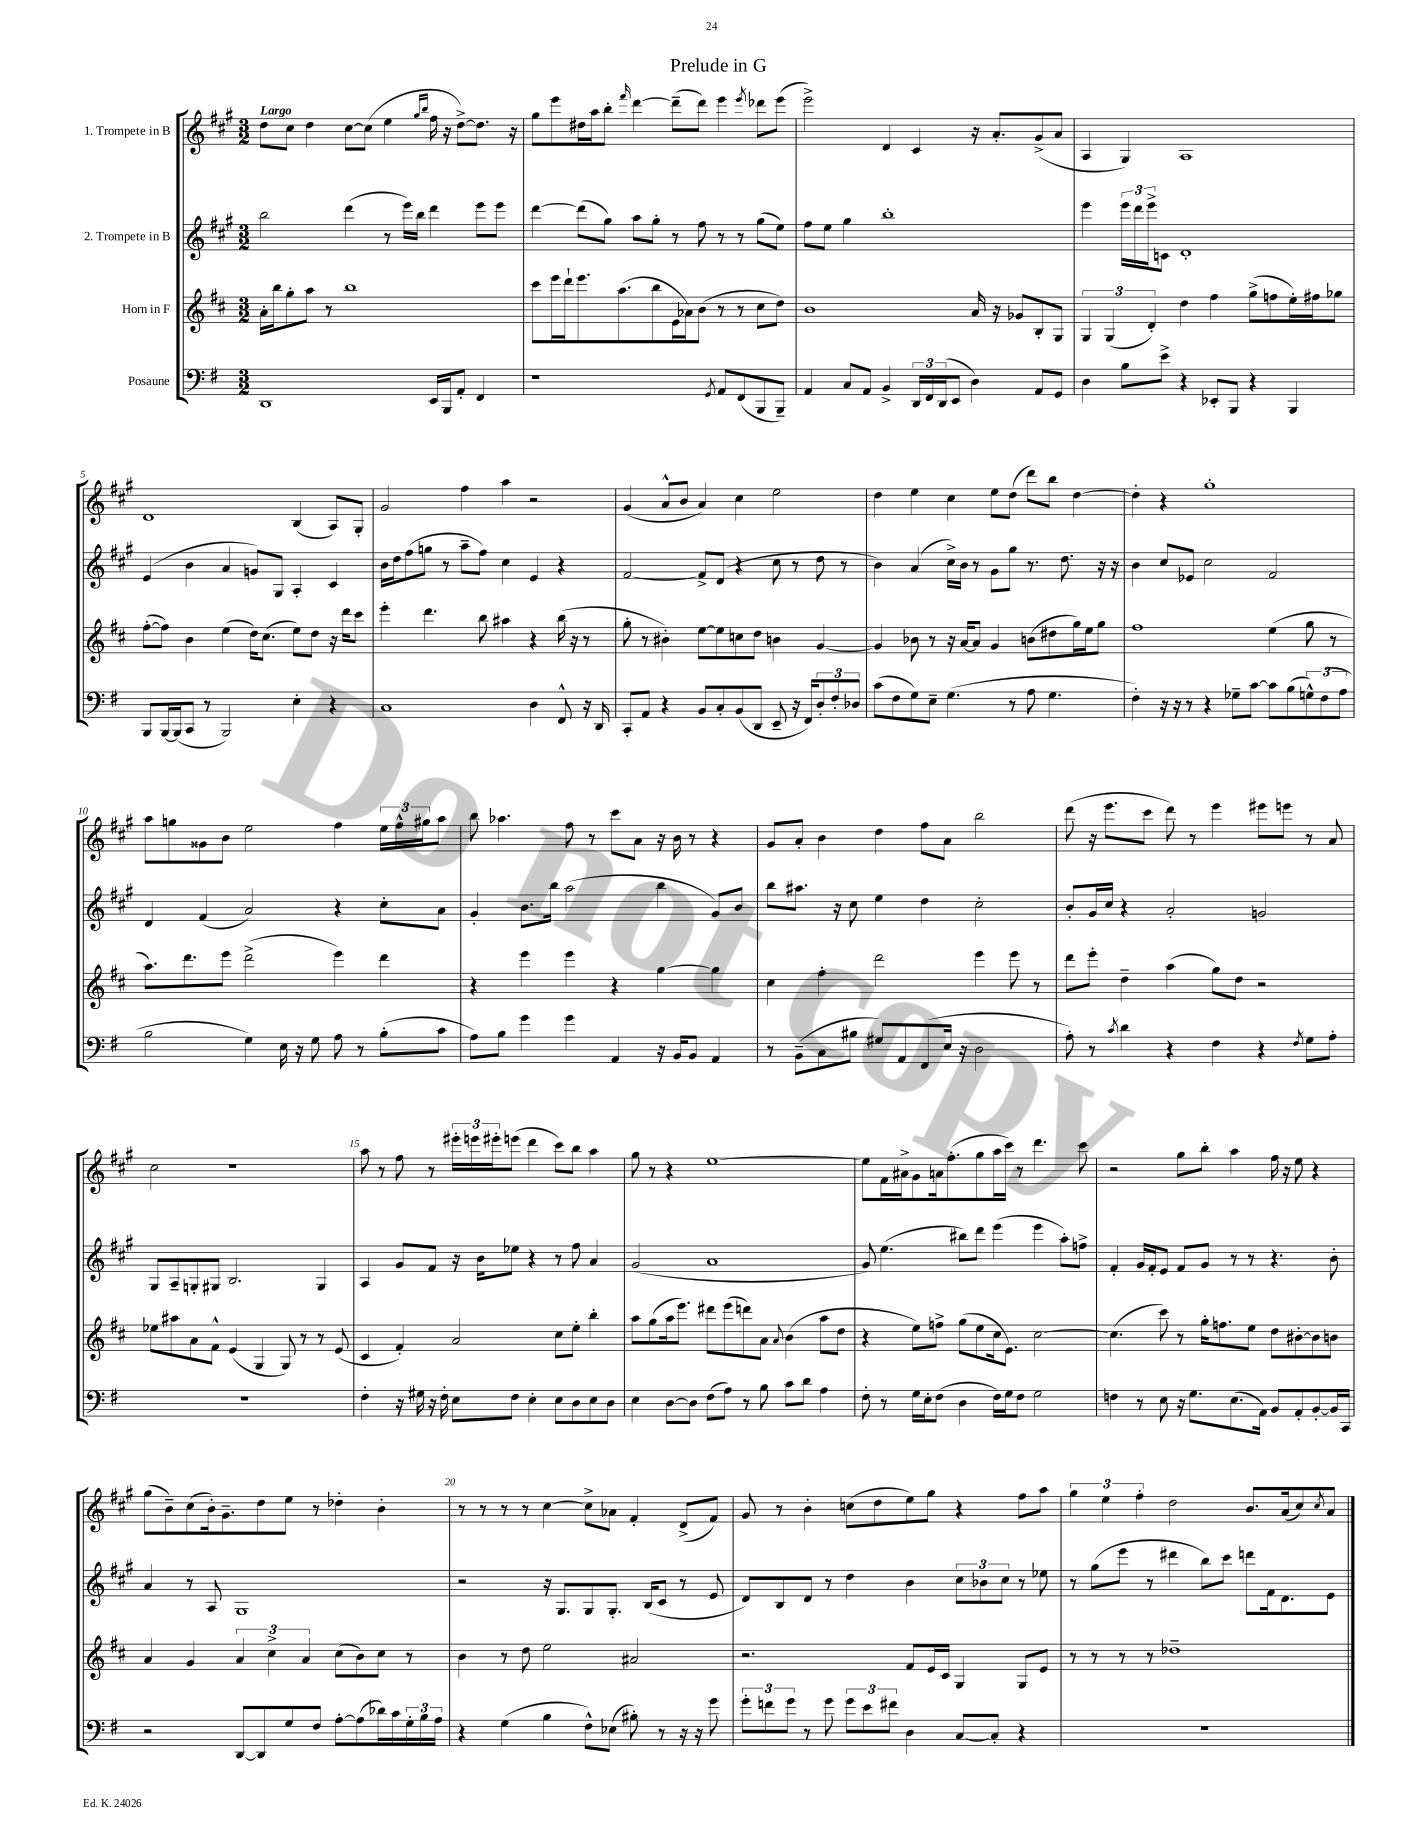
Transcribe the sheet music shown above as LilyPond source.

\header { title = "Prelude in G" }
<<
\new StaffGroup <<
\new Staff = "s0" \with { instrumentName = "1. Trompete in B" } {
    \clef treble \key a \major \numericTimeSignature \time 3/2 \tempo "Largo"
    d''8 cis''8 d''4 cis''8~ cis''8( e''4 \grace { gis''16 b''16 } fis''16 r16 d''8~->) d''8. r16 |
    gis''8 e'''8 dis''16 a''16 b''8-. \grace { fis'''16 } d'''4~ d'''8--( d'''8) e'''4 \acciaccatura { e'''8 } des'''8 e'''8( |
    e'''2->) d'4 cis'4 r16 a'8.-. gis'8->( a'8 |
    a4 gis4) a1 |
    d'1 b4( a8) gis8-. |
    gis'2 fis''4 a''4 r2 |
    gis'4( a'8-^ b'8 a'4) cis''4 e''2 |
    d''4 e''4 cis''4 e''8 d''8( d'''8) b''8 d''4~ |
    d''4-. r4 gis''1-. |
    a''8 g''8 gisis'8 b'8 e''2 fis''4 \tuplet 3/2 { e''16 fis''16-^ gis''16 } a''8 |
    b''8 aes''4. fis''8 r8 cis'''8 a'8 r16 b'16 r8 r4 |
    gis'8 a'8-. b'4 d''4 fis''8 a'8 b''2 |
    d'''8( r16 e'''8. cis'''8 d'''8) r8 e'''4 eis'''8 e'''8 r8 a'8 |
    cis''2 r1 |
    a''8 r8 fis''8 r8 \tuplet 3/2 { eis'''16-. e'''16 eis'''16-. } e'''8( d'''4 cis'''8) b''8 a''4 |
    gis''8 r8 r4 e''1~ |
    e''8 fis'16 ais'16-> gis'8 a'16 fis''8.-.( gis''8 a''16 cis'''16) r8 d'''4. cis'''8 |
    r2 gis''8 b''8-. a''4 fis''16 r16 e''8 r4 |
    gis''8( b'8--) cis''8( b'16-.) gis'8.-- d''8 e''8 r8 des''4-. b'4-. |
    r8 r8 r8 r8 cis''4~ cis''8-> aes'8 fis'4-. d'8->( fis'8) |
    gis'8 r8 b'4-. c''8( d''8 e''8) gis''8 r4 fis''8 a''8 |
    \tuplet 3/2 { gis''4 e''4 fis''4-. } d''2 b'8. a'16( cis''8) \acciaccatura { cis''8 } a'8 \bar "|." |
}
\new Staff = "s1" \with { instrumentName = "2. Trompete in B" } {
    \clef treble \key a \major \numericTimeSignature \time 3/2
    b''2 d'''4( r8 e'''16) b''16 d'''4 e'''8 e'''8 |
    d'''4~ d'''8( gis''8) a''8 gis''8-. r8 fis''8 r8 r8 gis''8( e''8) |
    fis''8 e''8 gis''4 b''1-. |
    e'''4 \tuplet 3/2 { e'''16 d'''16 e'''16-> } c'8 d'1-. |
    e'4( b'4 a'4 g'8) gis8 a4-. cis'4 |
    b'16 d''16 fis''8( g''8 r8 a''8-- fis''8) cis''4 e'4 r4 |
    fis'2~ fis'8-> d'8( r4 cis''8 r8 d''8 r8 |
    b'4) a'4( cis''16->) b'16 r8 gis'8 gis''8 r8. d''8. r16 r16 |
    b'4 cis''8 ees'8 cis''2 fis'2 |
    d'4 fis'4( a'2) r4 cis''8-. a'8 |
    gis'4-. b'8. b''16 a''2( b''4 gis'8) b'8 |
    b''8 ais''8. r16 cis''8 e''4 d''4 cis''2-. |
    b'8-. gis'16 cis''16 r4 a'2-. g'2 |
    gis8 a8-- g8-. gis8 b2. gis4 |
    a4 gis'8 fis'8 r16 b'16 ees''8 r4 r8 fis''8 a'4 |
    gis'2( a'1 |
    gis'8) e''4.( bis''8) d'''8 e'''4( e'''4 a''8-.) f''8-> |
    fis'4-. gis'16 fis'16-. e'8 fis'8 gis'8 r8 r8 r4. b'8-. |
    a'4 r8 a8 gis1 |
    r2 r16 gis8. gis8 gis8.-. b16( cis'8 r8 e'8 |
    d'8) b8 d'8 r8 d''4 b'4 \tuplet 3/2 { cis''8 bes'8 cis''8 } r8 ees''8 |
    r8 gis''8( e'''8 r8 dis'''4 b''8) cis'''8 d'''8 fis'16 d'8. e'8 \bar "|." |
}
\new Staff = "s2" \with { instrumentName = "Horn in F" } {
    \clef treble \key d \major \numericTimeSignature \time 3/2
    a'16-. b''16 g''8-. a''8 r8 b''1 |
    cis'''8 e'''16 d'''16-! e'''8. a''8.( b''8 e'16 aes'16) b'8( r8 r8 cis''8 d''8) |
    b'1 a'16 r16 ges'8 b8-. g8 |
    \tuplet 3/2 { g4 g4( d'4-.) } d''4 fis''4 g''8->( f''8 e''16-.) fis''16 ges''8 |
    fis''8~-.( fis''8) b'4 e''4( d''16) cis''8.( e''8) d''8 r16 d'''16 cis'''8 |
    e'''4-. d'''4. b''8 ais''4 r4 b''16( r16 r8 |
    g''8-. r8 bis'4-.) e''8~ e''8 c''8 d''8 b'4 g'4~ |
    g'4 bes'8 r8 r16 a'16~ a'8 g'4 b'8( dis''8 g''16) e''16 g''8 |
    fis''1 e''4( g''8 r8 |
    a''8.) d'''8. e'''8 d'''2->( e'''4) d'''4 |
    r4 e'''4 e'''4 r4 g''4~ g''4 |
    cis''4 fis''4-. d'''2 e'''4 e'''8 r8 |
    d'''8 e'''8-. d''4-- a''4( g''8) d''8 r2 |
    ees''8 ais''8 a'8 fis'8-^ e'4( g4 g8) r8 r8 e'8( |
    cis'4 fis'4-.) a'2 cis''8 e''8-. b''4-. |
    a''8 g''8( a''16 e'''8.) dis'''8 e'''8( d'''8) a'8 \appoggiatura { a'8 } b'4( a''8 d''8 |
    r4 e''8) f''8-> g''8( e''8 cis''16 e'8.) cis''2~ |
    cis''4.( cis'''8) r8 g''16-. f''8. e''8 d''8 bis'8~-. bis'8 b'8 |
    a'4 g'4 \tuplet 3/2 { a'4 cis''4-> a'4 } cis''8( b'8) cis''8 r8 |
    b'4 r8 d''8 e''2 ais'2 |
    r2. fis'8 e'16 cis'16 g4 g8 e'8 |
    r8 r8 r8 r8 des''1-- \bar "|." |
}
\new Staff = "s3" \with { instrumentName = "Posaune" } {
    \clef bass \key g \major \numericTimeSignature \time 3/2
    d,1 e,16 b,,16 a,8-. fis,4 |
    r1 \acciaccatura { g,8 } a,8 fis,8( b,,8 b,,8--) |
    a,4 c8 a,8 b,4-> \tuplet 3/2 { d,16 fis,16 d,16( } e,8 d4) a,8 g,8 |
    d4 b8 e'8-> r4 ees,8-. b,,8 r4 b,,4 |
    b,,8 b,,16~ b,,16( c,8 r8 b,,2) e4-. r4 |
    c1 d4 fis,8-^ r16 d,16 |
    c,8-. a,8 r4 b,8 c8-. b,8( d,8 e,8-- r16 fis,16) \tuplet 3/2 { d8-. fis8-. des8 } |
    c'8( fis8 g8) e8-- g4.( r8 a8 g4. |
    fis4-.) r16 r16 r8 r4 ges8-- c'8~ c'8 b8( \tuplet 3/2 { g8-^) fis8( a8 } |
    b2 g4) e16 r16 g8 a8 r8 b8-.( c'8 |
    a8) b8 g'4 g'4 a,4 r16 b,16 b,8 a,4 |
    r8 b,8--( c8 bis8 gis8) a,8 fis,8( e16 r16 d2 |
    a8-.) r8 \acciaccatura { c'8 } d'4 r4 fis4 r4 \acciaccatura { fis8 } g8 a8-. |
    R1. |
    fis4-. r16 gis16 r16 fis16-. e8 fis8 e4-. e8 d8 e8 d8 |
    e4 d8~ d8 fis8( a8) r8 b8 c'8 d'8 a4 |
    fis8-. r8 g16 e16-. fis8( d4 fis16) g16 fis8 g2 |
    f4 r8 e8 r16 g8. e8.( a,16) b,8 a,8-. b,8~-. b,16 c,16 |
    r2 d,8~ d,8 g8 fis8 a8~-. a8( des'16) c'16 \tuplet 3/2 { g16-. b16 a16 } |
    r4 g4( b4 fis8-^) ees8( bis8-.) r8 r16 r16 g'8 |
    \tuplet 3/2 { g'8-. f'8 g'8 } r8 g'8 \tuplet 3/2 { g'8 e'8 fis'8 } d4 c8~ c8-. r4 |
    R1. \bar "|." |
}
>>
>>
\layout { \context { \Score \override BarNumber.break-visibility = ##(#f #t #t) barNumberVisibility = #(every-nth-bar-number-visible 5) } }
